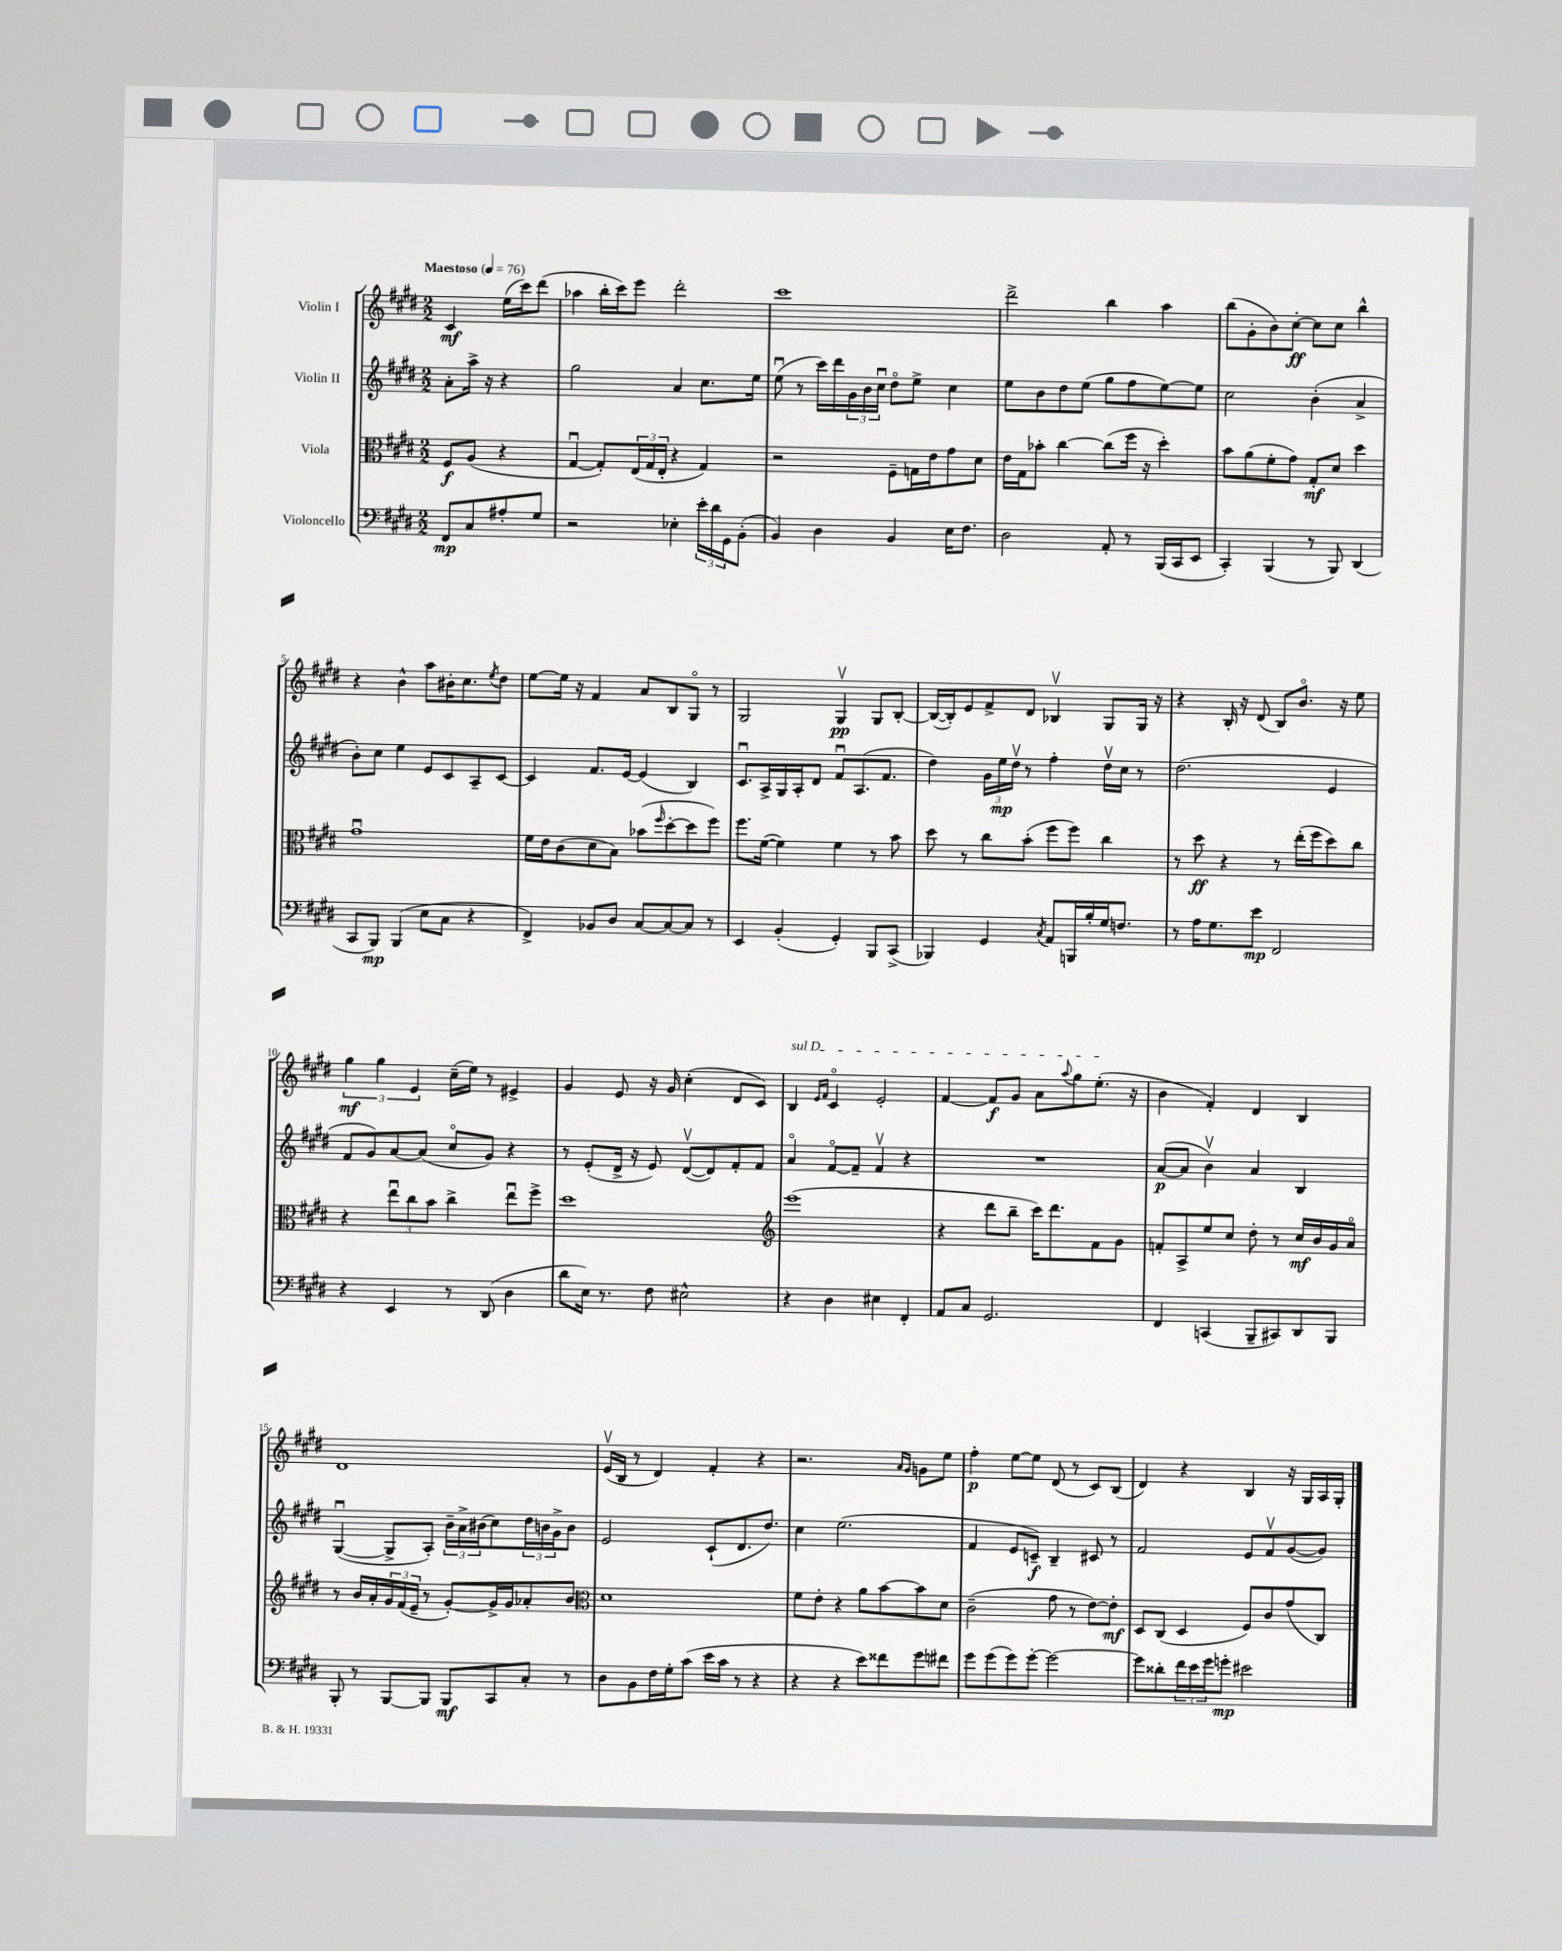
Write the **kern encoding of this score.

**kern	**kern	**kern	**kern
*staff4	*staff3	*staff2	*staff1
*clefF4	*clefC3	*clefG2	*clefG2
*k[f#c#g#d#]	*k[f#c#g#d#]	*k[f#c#g#d#]	*k[f#c#g#d#]
*M2/2	*M2/2	*M2/2	*M2/2
*MM76	*MM76	*MM76	*MM76
8FF#	8F#	8a'	4c#
8C#	(8A	16aa^	.
.	.	16r	.
8A#'	4r	4r	(16ee
.	.	.	16ccc#)
8G#	.	.	(8ddd#
=	=	=	=
2r	[4G#u	2gg#	4aa-
.	8G#'])	.	16bb'
.	.	.	16ccc#)
.	(24E	.	8eee
.	24G#	.	.
.	24E'	.	.
4E-'	4r	4a	2ddd#'
24e'	4G#)	8.cc#	.
24d#	.	.	.
24GG#	.	.	.
(8BB'	.	.	.
.	.	16ee	.
=	=	=	=
4BB)	2r	(8eeu	1ccc#
.	.	8r	.
4D#	.	16ccc#)	.
.	.	16ddd#	.
.	.	24g#	.
.	.	24b	.
.	.	24cc#u	.
4BB	8F#~	8dd#o	.
.	16G	8ee^	.
.	16e	.	.
16E	8g#	4cc#	.
8.F#	.	.	.
.	8d#	.	.
=	=	=	=
2D#	16e	8ee	2ddd#^
.	16G#	.	.
.	8b-'	8b	.
.	[4cc#	8dd#	.
.	.	(8ee	.
8AA'	(8cc#]	8gg#	4bb
8r	16ff#	8ff#	.
.	16r	.	.
(16BBB	4dd#')	[8ee)	4aa
16CC#	.	.	.
8EE	.	8ee]	.
=	=	=	=
4CC#')	8b	2cc#	(8bb
.	(8a	.	8g#'
(4BBB	8f#'	.	8b)
.	8g#)	.	[8cc#'
8r	8G#'	(4b'	8cc#]
8BBB)	8d#	.	8cc#
(4DD#	4dd#	4a^	4bb^^
=	=	=	=
8CC#	1g#u	8b')	4r
8BBB)	.	8cc#	.
(4BBB	.	4ee	4b^^
8E	.	8e	8aa
8C#	.	8c#	16b#'
.	.	.	8.cc#
4r	.	8A~	.
.	.	.	8qee
.	.	[8c#	8dd#
=	=	=	=
4FF#^)	16f#	4c#]	[8ee
.	16e	.	.
.	(8c#	.	16ee]
.	.	.	16r
8BB-	8d#	8.f#	4f#
8D#	8B)	.	.
.	.	[16e	.
[8C#	(8b-	(4e]	8a
.	16qqff#	.	.
8C#_	[8dd#'	.	8B
8C#]	8dd#]	4B)	8G#o
8r	8ff#)	.	8r
=	=	=	=
4EE	8.ff#	8.c#u	2G#
.	([16f#	16A^	.
(4BB'	4f#])	16G#	.
.	.	16A'	.
.	.	8d#	.
4GG#')	4f#	8f#u	4G#v
.	.	(8.A	.
8BBB	8r	.	8G#
.	.	8.f#	.
(8CC#^	8b	.	[8B'
=	=	=	=
4BBB-)	8dd#	4dd#)	(16B_
.	.	.	16B'])
.	8r	.	8e
4GG#	8cc#	24g#	8f#^
.	.	24ee	.
.	.	24dd#v	.
.	(8b'	8r	8d#
8qC#	.	.	.
8AA	8ff#	4ff#'	4B-v
16BBB	8ff#)	.	.
16B'	.	.	.
16G#	4cc#	16dd#v	8G#
8.F	.	16cc#	.
.	.	8r	16G#
.	.	.	16r
=	=	=	=
8r	8r	(2.dd#	4r
16A	8dd#	.	.
8.G#	.	.	.
.	4r	.	16B'
.	.	.	16r
8e	.	.	(8d#
2FF#	8r	.	8B)
.	(16ee'	.	8.bo
.	16ff#	.	.
.	8dd#)	4e	.
.	.	.	16r
.	8cc#	.	8ee
=	=	=	=
4r	4r	8f#	6gg#
.	.	8g#)	.
.	.	.	6gg#
4EE	12eeu	[8a	.
.	12cc#	.	6e
.	.	(8a]	.
.	12b	.	.
8r	4cc#^	8cc#o	(16cc#~
.	.	.	16ee)
(8DD#	.	8g#)	8r
4D#	8eeu	4r	4e#^
.	8ff#^	.	.
=	=	=	=
8d#	1dd#	8r	4g#
16E)	.	(8e'	.
8.r	.	.	.
.	.	16d#^	8e
.	.	16r	.
8F#	.	8e)	16r
.	.	.	16g#
2E#^^	.	([8d#v	(4cc#'
.	.	8d#])	.
.	.	8f#'	8d#
.	.	8f#	8c#)
=	=	=	=
*	*clefG2	*	*
4r	(1eee	4ao	4B
.	.	.	16qqe
.	.	.	16qqf#
4D#	.	[8f#o	4c#o
.	.	8f#~]	.
4E#	.	4f#v	2e'
4FF#'	.	4r	.
=	=	=	=
8AA	4r	1r	[4f#
8C#	.	.	.
2.GG#	8ddd#	.	8f#]
.	8bb~	.	8g#
.	16ccc#)	.	8a
.	8.ddd#	.	.
.	.	.	8qqaa
.	.	.	8gg#
.	8f#	.	(8.ee'
.	8g#	.	.
.	.	.	16r
=	=	=	=
4FF#	8f'	([8a	4b
.	8A^	8a]	.
(4CC	8ee	4bv)	4f#')
.	8cc#	.	.
8BBB~	8dd#'	4a	4d#
8CC#)	8r	.	.
8DD#	16cc#	4B	4B
.	16b	.	.
8BBB	16g#	.	.
.	16ao	.	.
=	=	=	=
8BBB'	8r	([4G#u	1d#
8r	16b	.	.
.	16a'	.	.
[8BBB	24g#	8G#^]	.
.	(24f#	.	.
.	24e~	.	.
8BBB]	8r	8A')	.
8BBB	[8g#')	24b~	.
.	.	24a^	.
.	.	(24b#	.
8CC#	16g#^]	8cc#)	.
.	16g#	.	.
8C#'	8a-'	24dd#	.
.	.	24b	.
.	.	24g#^	.
8r	8b	8b	.
=	=	=	=
*	*clefC3	*	*
8D#	1d#	2e	(16ev
.	.	.	16B
8BB	.	.	8r
16F#	.	.	4d#)
16G#'	.	.	.
(8c#	.	.	.
16e	.	(8c#`	4f#'
16c#	.	.	.
8r	.	8.d#	.
4r	.	.	4r
.	.	8.dd#)	.
=	=	=	=
4r	8f#	4cc#	2.r
.	8e'	.	.
4r	4r	(2.ee	.
8e)	8a	.	.
8f##	[8b	.	.
.	.	.	16qqa
.	.	.	16qqg#
8g#	8b]	.	8g
8f#	8d#	.	8ee
=	=	=	=
8g#	(2c#~	4f#	4ff#'
(8g#	.	.	.
8g#)	.	8e	[8ee
[8g#'	.	8c~)	8ee]
2g#_	8g#	4B~	(8d#
.	8r	.	8r
.	[8e)	8c#	8c#)
.	8e']	8r	(8B
=	=	=	=
8g#]	8D#	2f#	4d#)
8d##'	(8C#	.	.
24f#	4D#	.	4r
24e	.	.	.
24g#	.	.	.
8g'	.	.	.
2e#	8F#)	8e	4B
.	8c#	8f#v	.
.	(8g#	([8g#	16r
.	.	.	16G#
.	8C#)	8g#])	16A
.	.	.	16G#'
==	==	==	==
*-	*-	*-	*-
